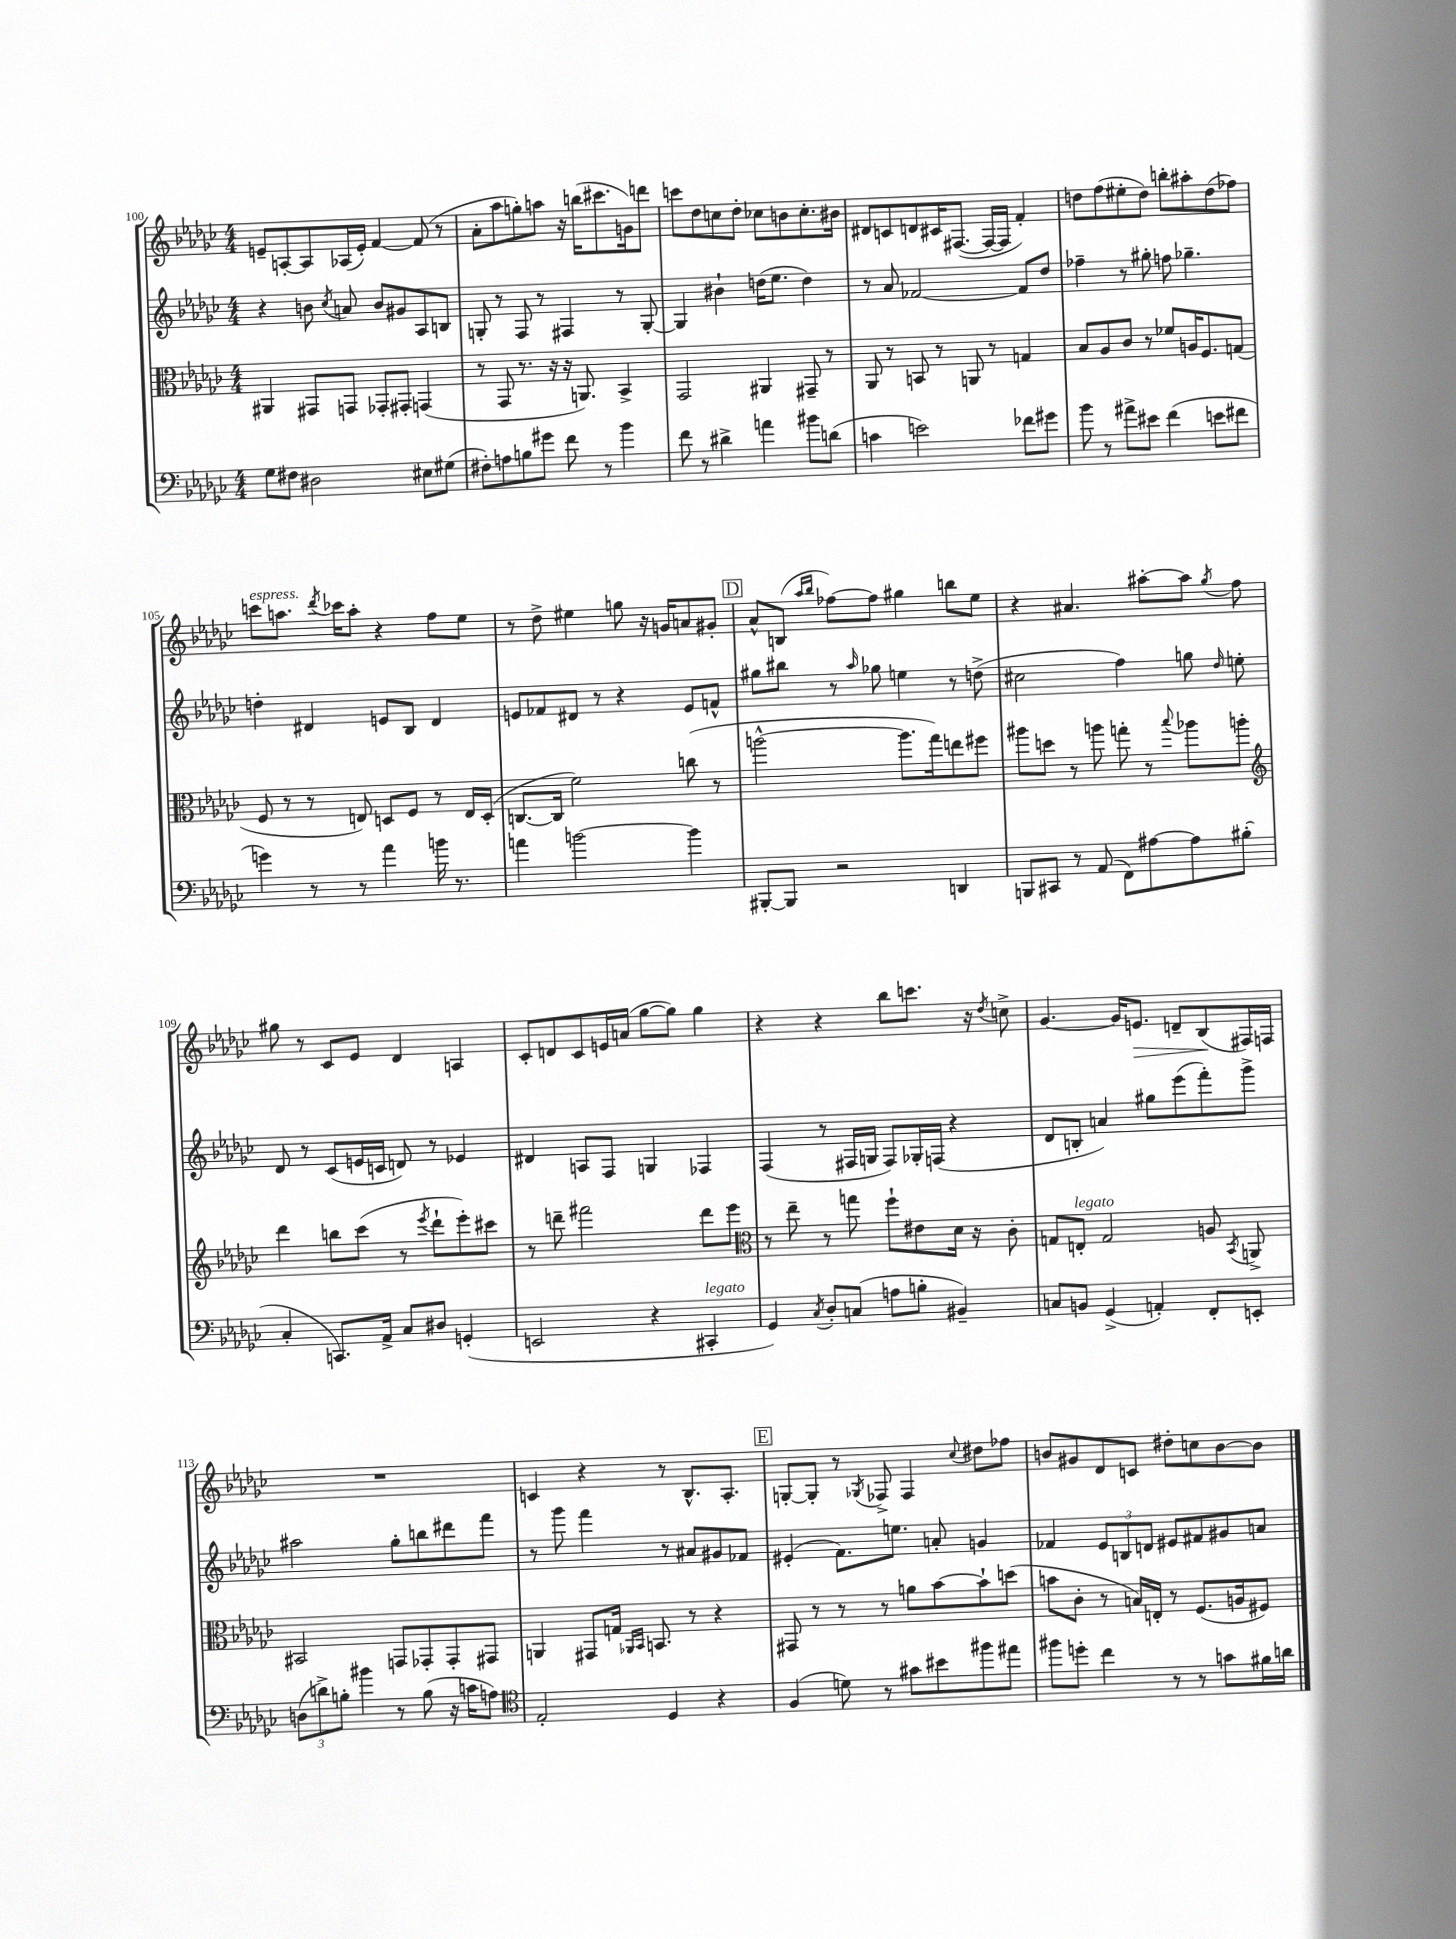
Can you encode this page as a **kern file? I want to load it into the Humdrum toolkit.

**kern	**kern	**kern	**kern	**dynam
*part4	*part3	*part2	*part1	*part1
*staff4	*staff3	*staff2	*staff1	*staff1
*clefF4	*clefC3	*clefG2	*clefG2	*
*k[b-e-a-d-g-c-]	*k[b-e-a-d-g-c-]	*k[b-e-a-d-g-c-]	*k[b-e-a-d-g-c-]	*
*M4/4	*M4/4	*M4/4	*M4/4	*
=100	=100	=100	=100	=100
8G-\L	4AA#X/	4r	8en~/L	.
8F#X\J	.	.	[8An'/	.
2D#X\	8GG#X/L	8bn\	8A/]	.
.	.	8qcc-/	.	.
.	8GGn/J	8an/	(16A-X/L	.
.	.	.	16e'/JJ)	.
.	8GG-X'/L	8b/L	[4f/	.
.	8GG#X'/J	8g#X/	.	.
8E#X\L	(4GGn/	8A-/	(8f/]	.
(8G#X\J	.	8Bn/J	8r	.
=101	=101	=101	=101	=101
8F#X'\L)	8r	8Gn'/	8a-'\L	.
8An\	8GG-/	8r	8aa-\	.
8Bn\	8.r	8F/	8ggn'\)	.
8g#X\J	.	8r	8aan\J	.
.	16r	.	.	.
8f\	16r	4F#X/	16r	.
.	8.AAn/)	.	(16bbn\KL	.
8r	.	.	8.ccc#X\	.
4b-\	4BB-^/	8r	.	.
.	.	.	16gn\k)	.
.	.	[8G'/	8dddn\J	.
=102	=102	=102	=102	=102
8f\	2GG-/	4G/]	8cccn\L	.
8r	.	.	8dd-\	.
4d#X^\	.	4b#X`\	8ccn\	.
.	.	.	8dd-'\J	.
4an\	4AA#X/	(16ddn\KL	8cc-X\L	.
.	.	8.ee-\J	.	.
.	.	.	8bn\	.
8b#X\L	8GG#X~/	4dd\)	8.cc-'\	.
(8dn\J	8r	.	.	.
.	.	.	16b#X\Jk	.
=103	=103	=103	=103	=103
4cn\	8AA-/	8r	8d#X/L	.
.	8r	8a-/	8cn/	.
2en\)	8BBn/	[2f-X/	8dn/	.
.	8r	.	16c#X/K	.
.	.	.	([8.F#X/J	.
.	8AAn/	.	.	.
.	8r	.	16F#/LL_	.
.	.	.	16F#/JJ]	.
8f-X\L	4Gn/	8f-/L]	4f'/)	.
8g#X\J	.	8dd-/J	.	.
=104	=104	=104	=104	=104
8b-\	8B-/L	4ff-X~\	8ddn\L	.
8r	8A-/	.	(8ff\	.
8a#X^\L	8c-/J	8r	8ee#X'\	.
8e#X\J	8r	8gg#X'\	8dd\J)	.
(4f\	8f-X/L	8ffn\	8bbn'\L	.
.	16An/K	4.gg-X~\	8aa#X'\	.
.	8.F/	.	.	.
8en\L	.	.	(8dd\	.
8f#X\J	(8Gn/J	.	8ff-X\J)	.
!!LO:LB:g=z
=105	=105	=105	=105	=105
!	!	!	!LO:TX:a:i:t=espress.	!
4gn\)	8F/	4ddn'\	8cccn\L	.
.	8r	.	8.aan\J	.
8r	8r	4d#X/	.	.
.	.	.	8qddd-/	.
.	.	.	16ccc-X\KL	.
8r	8En/)	.	8aa'\J	.
4a-\	8Dn/L	8en/L	4r	.
.	8F/J	8B-/J	.	.
16bn\	8r	4d#/	8ff\L	.
8.r	.	.	.	.
.	16E/LL	.	8ee-\J	.
.	(16D'/JJ	.	.	.
=106	=106	=106	=106	=106
4an\	[8.Cn/L	8en/L	8r	.
.	.	8f-X/	8dd-^\	.
.	16C/Jk]	.	.	.
[2bn\	2f\)	8d#X/J	4ee#X\	.
.	.	8r	.	.
.	.	4r	8ggn\	.
.	.	.	16r	.
.	.	.	16gn/KL	.
4b\]	(8ccn\	8e/L	8an/	.
.	8r	8fn^^/J	8g#X'/J	.
!!LO:REH:place=s1:t=D
=107	=107	=107	=107	=107
[8BBB#X'/L	[2aan^^\	8gg#X\L	8a-^^/L	.
8BBB#/J]	.	8bb#X\J	(8Bn/J	.
.	.	.	16qqaa-/LL	.
.	.	.	16qqbb-/JJ	.
2r	.	8r	[8ff-X\L)	.
.	.	16qqaa-/	.	.
.	.	8gg-X\	8ff-\J]	.
.	8.aa\L]	4een\	4gg#X\	.
.	16gg-\k)	.	.	.
4DDn/	8een\	8r	8bbn\L	.
.	8ff#X\J	(8ddn^\	8ee-\J	.
=108	=108	=108	=108	=108
8BBBn/L	8aa#X\L	2cc#X\	4r	.
8CC#X/J	8ddn\J	.	.	.
8r	8r	.	4.a#X/	.
(8AA-/	8aan\	.	.	.
8FF\L)	8ggn'\	4ff\)	.	.
[8A#X\	8r	.	[8aa#X'\L	.
.	8qqbb-/	.	.	.
8A#\]	8aa-X\L	8ggn\	8aa#\J]	.
.	.	16qqdd-/	8qgg-/	.
(8B#X'\J	8aan'\J	8een'\	8ff\	.
!!LO:LB:g=z
=109	=109	=109	=109	=109
*	*clefG2	*	*	*
4C-'/	4ddd-\	8d-/	8gg#X\	.
.	.	8r	8r	.
8.CCn/L)	8bbn\L	(8c-/L	8c-/L	.
.	(8ccc-\J	16en/L	8e-/J	.
16AA-^/Jk	.	16cn/JJ	.	.
8C-/L	8r	8dn/)	4d-/	.
.	8qeee-/	.	.	.
8D#X/J	8ddd-`\L	8r	.	.
(4GGn'/	8eee-'\)	4e-X/	4An/	.
.	8ccc#X\J	.	.	.
=110	=110	=110	=110	=110
2EEn/	8r	4d#X/	8c-'/L	.
.	8dddn~\	.	8dn/	.
.	2fff#X\	8An/L	8c-/	.
.	.	8F/J	16en/L	.
.	.	.	(16an/JJ	.
4r	.	4Gn/	[8gg-\L	.
.	.	.	8gg-\J])	.
!LO:TX:a:i:t=legato	!	!	!	!
4CC#X'/	8ddd\L	4F-X/	4gg-\	.
.	8eee-\J	.	.	.
=111	=111	=111	=111	=111
*	*clefC3	*	*	*
4GG-/)	8r	(4F/	4r	.
.	8ee-~\	.	.	.
8qC-/	.	.	.	.
8D-'/L	8r	8r	4r	.
(8Cn/J	8ggn\	16F#X/LL	.	.
.	.	16Gn/JJ	.	.
8An\L	8ff`\L	8F#/L)	8bb-\L	.
8Bn'\J	8e#X\	16G-X'/L	8.cccn\J	.
.	.	(16Fn/JJ	.	.
4BB#X~/)	16d-\Jk	4r	.	.
.	16r	.	16r	.
.	.	.	8qdd-/	.
.	8c-'\	.	8ccn^\	.
=112	=112	=112	=112	=112
8Cn/L	8Gn/L	8d-/L	[4.g-/	.
!	!LO:TX:a:i:t=legato	!	!	!
8BBn/J	8En'/J	8Bn'/J	.	.
(4GG-^/	2G/	4an/)	.	.
.	.	.	16g-/KL]	.
!	!	!	!	!LO:HP:b
.	.	.	8.en/J	>
4AAn'/)	.	8gg#X\L	.	.
.	.	(8eee-\	8dn~/L	.
8FF'/L	8An/	8fff'\)	(8B-/	.
.	8qBB-/	.	.	.
8EEn'/J	8AAn^/	8ggg-^\J	16F#X/L)	]
.	.	.	16Fn/JJ	.
!!LO:LB:g=z
=113	=113	=113	=113	=113
(12Dn\L	2BB#X/	2aa#X\	1r	.
12dn^\)	.	.	.	.
12Bn'\J	.	.	.	.
4b#X\	.	.	.	.
8r	8GGn/L	8gg-'\L	.	.
(8B\	8GG-X'/	8bbn\	.	.
16r	8GG-'/	8ddd#X\	.	.
16cn\KL	.	.	.	.
8An\J)	8GG#X/J	8fff\J	.	.
=114	=114	=114	=114	=114
*clefC4	*	*	*	*
2E-'/	4AAn/	8r	4cn/	.
.	.	8ggg-\	.	.
.	8GG#X/L	4fff\	4r	.
.	16Gn/Jk	.	.	.
.	16qqAA-X/LL	.	.	.
.	16qqBB-/JJ	.	.	.
.	8.BBn/	.	.	.
4D-/	.	8r	8r	.
.	8r	8a#X/L	8.B-^^/L	.
4r	4r	8g#X/	.	.
.	.	.	8.A-'/J	.
.	.	8f-X/J	.	.
!!LO:REH:place=s1:t=E
=115	=115	=115	=115	=115
(4F/	8GG#X/	(4e#X'/	[8Gn'/L	.
.	8r	.	8G'/J]	.
8dn\)	8r	8.f\L)	8r	.
.	.	.	8qG-X/	.
8r	8r	.	8F-X^/	.
.	.	8.een\J	.	.
8g#X\L	8an\L	.	4F-/	.
8b#X\	[8b-\	8an'/	.	.
.	.	.	8qqcc-/	.
8ff#X\	8b-`\]	4gn/	8dd#X\L	.
8ee#X\J	(8ddn\J	.	8ff-X\J	.
=116	=116	=116	=116	=116
8ff#X\L	8bn\L	4f-X/	8bn/L	.
8ddn'\J	8c-'\J	.	8g#X/	.
4cc-\	8r	12e-/L	8d-/	.
.	.	12Bn/	.	.
.	16Bn/LL)	.	8cn/J	.
.	.	12dn/J	.	.
.	16En'/JJ	.	.	.
8r	8r	8e#X/L	8dd#X'\L	.
8r	(8.F/L	8f#X/	8ccn\	.
8gn\L	.	8g#X/	[8b\	.
.	16An/k	.	.	.
16f#X\L	8F#X/J)	8an/J	8b\J]	.
16an\JJ	.	.	.	.
==	==	==	==	==
*-	*-	*-	*-	*-
